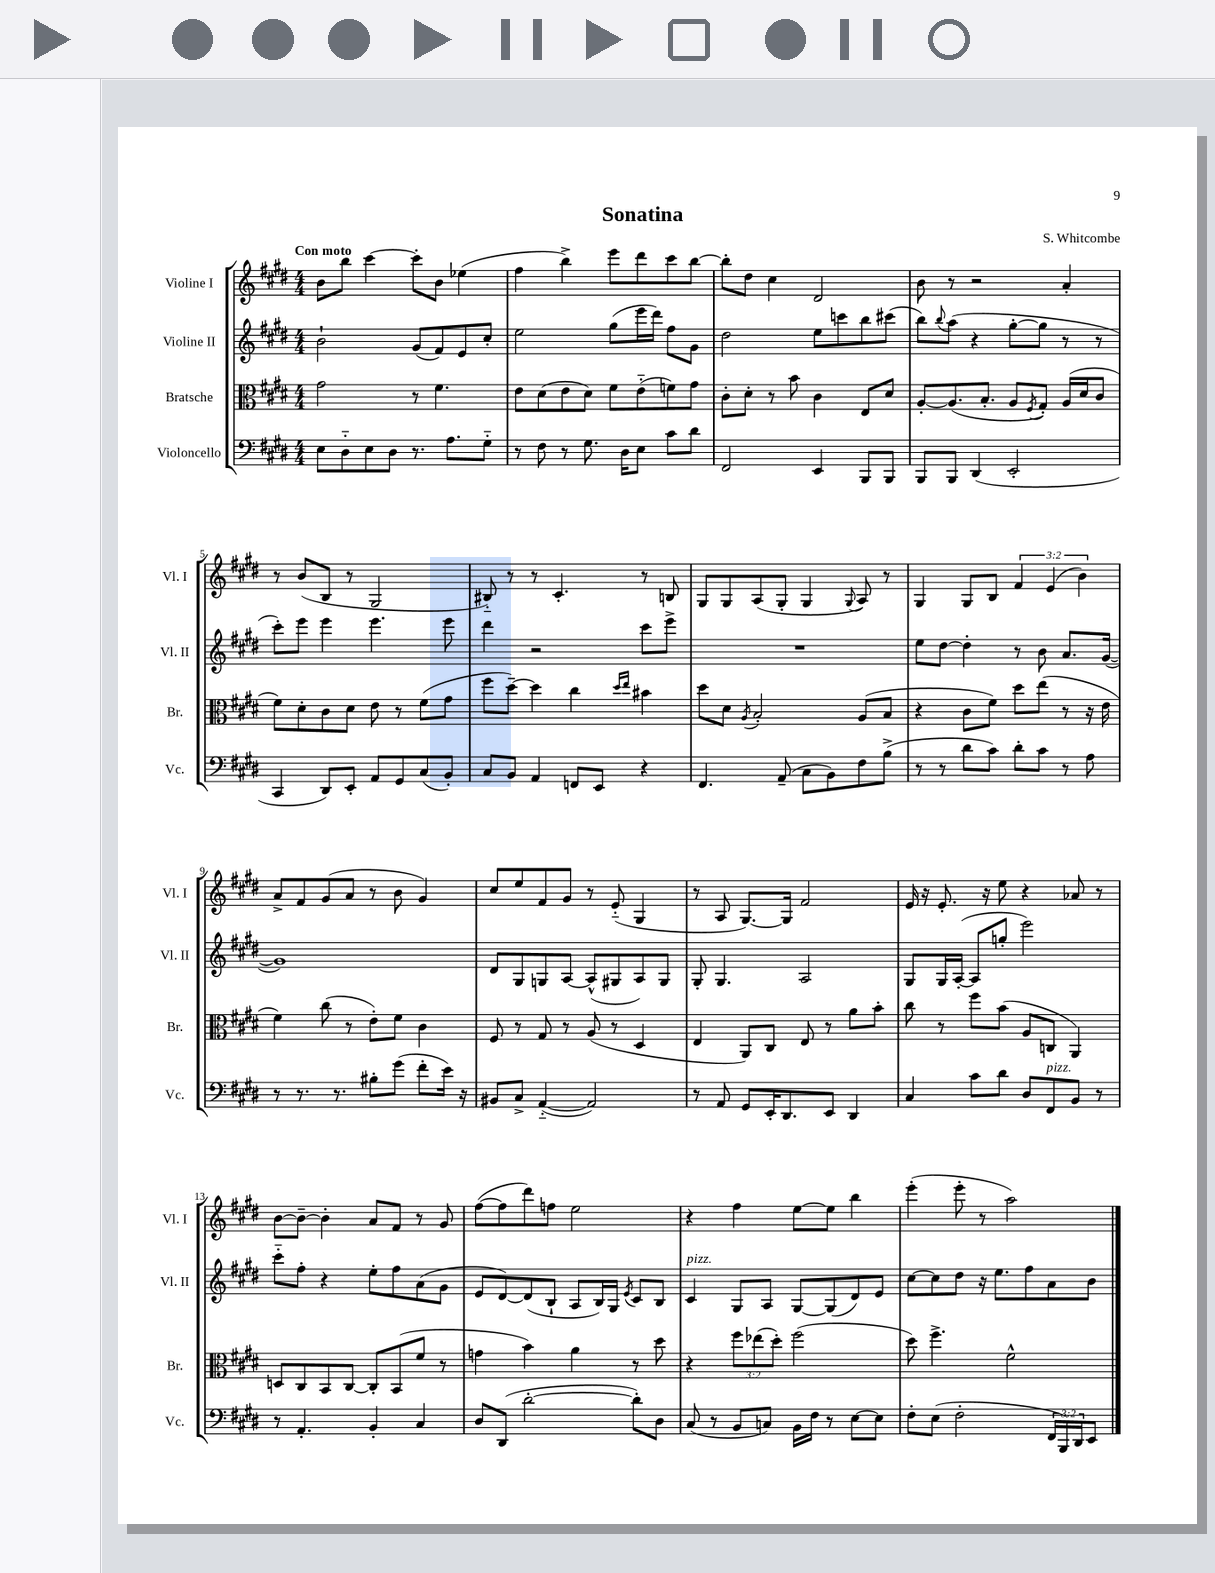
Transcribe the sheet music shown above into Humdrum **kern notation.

**kern	**kern	**kern	**kern
*part4	*part3	*part2	*part1
*staff4	*staff3	*staff2	*staff1
*I"Violoncello	*I"Bratsche	*I"Violine II	*I"Violine I
*I'Vc.	*I'Br.	*I'Vl. II	*I'Vl. I
*clefF4	*clefC3	*clefG2	*clefG2
*k[f#c#g#d#]	*k[f#c#g#d#]	*k[f#c#g#d#]	*k[f#c#g#d#]
*M4/4	*M4/4	*M4/4	*M4/4
=1	=1	=1	=1
!	!	!	!LO:TX:a:B:t=Con moto
8E\L	2g#\	2b`\	8b\L
8D#\	.	.	8bb\J
8E\	.	.	[4ccc#\
8D#\J	.	.	.
8.r	8r	(8g#/L	8ccc#'\L]
.	4.f#\	8f#/)	8b\J
8.A\L	.	.	.
.	.	8e/	(4ee-X\
8G#\J	.	8cc#'/J	.
=2	=2	=2	=2
8r	8e\L	2ee\	4ff#\
8F#\	(8d#\	.	.
8r	8e\	.	4bb^\)
8.G#\	8d#\J)	.	.
.	8f#\L	(8gg#\L	8eee\L
16D#\KL	.	.	.
8E\J	(8e\	16eee\L	8ddd#\
.	.	16ddd#\JJ)	.
8c#\L	8fn\)	8ff#\L	8ccc#\
8d#\J	8g#\J	8g#\J	[8bb\J
=3	=3	=3	=3
2FF#/	8c#'\L	2dd#\	8bb'\L]
.	8d#'\J	.	8dd#\J
.	8r	.	4cc#\
.	8b\	.	.
4EE/	4c#\	8ee\L	2d#/
.	.	8cccn\	.
8BBB/L	8E/L	8bb\	.
8BBB/J	8d#/J	(8ccc#X\J	.
=4	=4	=4	=4
8BBB/L	[8A'/L	8bb\L)	8b\
.	.	8qqbb/	.
8BBB/J	(8.A/]	(8aa\J	8r
(4DD#/	.	4r	2r
.	8.B'/J	.	.
2EE'/	8A/L	[8gg#'\L	.
.	8qF#/	.	.
.	8G#'/J)	8gg#\J]	.
.	(16A/LL	8r	4a'/
.	16d#/J	.	.
.	8c#/J	8r	.
!!LO:LB:g=z
=5	=5	=5	=5
4CC#/	8f#\L)	8ccc#'\L)	8r
.	8d#'\	8eee\J	(8b/L
8DD#/L)	8c#\	4eee\	8B/J
8EE'/J	8d#\J	.	8r
8AA/L	8e\	4.eee\	2G#/
8GG#/	8r	.	.
(8C#/	(8f#\L	.	.
8BB'/J)	8g#\J	8eee\	.
=6	=6	=6	=6
8C#/L	8ff#\L	4ddd#\	8B#X/)
8BB/J	[8dd#~\J)	.	8r
4AA/	4dd#\]	2r	8r
.	.	.	4.c#'/
8FFn/L	4cc#\	.	.
8EE/J	.	.	.
.	16qqdd#/LL	.	.
.	16qqee/JJ	.	.
4r	4b#X\	8ccc#\L	8r
.	.	8eee^\J	8Bn/
=7	=7	=7	=7
4.FF#/	8dd#\L	1r	8G#/L
.	8d#\J	.	8G#/
.	8qA/	.	.
.	2B'/	.	(8A/
(8AA~/	.	.	8G#'/J
8C#\L	.	.	4G#/
8BB\)	.	.	.
.	.	.	8qqG#/
8F#\	(8A/L	.	8A/)
(8B^\J	8B/J	.	8r
=8	=8	=8	=8
8r	4r	8ee\L	4G#/
8r	.	[8dd#\J	.
8d#\L	8c#\L	4dd#'\]	8G#/L
8c#\J)	8f#\J)	.	8B/J
8d#'\L	8dd#\L	8r	6f#/
8c#\J	(8ee\J	8b\	.
.	.	.	(6e/
8r	8r	8.a/L	.
.	.	.	6b\)
8A\	16r	.	.
.	16e\	([16g#/Jk	.
!!LO:LB:g=z
=9	=9	=9	=9
8r	4f#\)	1g#])	8a^/L
8.r	.	.	8f#/
.	(8cc#\	.	(8g#/
8.r	.	.	.
.	8r	.	8a/J
8B#X'\L	8e'\L)	.	8r
(8g#\J	8f#\J	.	8b\
8f#'\L	4c#\	.	4g#/)
16e\Jk)	.	.	.
16r	.	.	.
=10	=10	=10	=10
8BB#X/L	8F#/	8d#/L	8cc#/L
8C#^/J	8r	8G#/	8ee/
([4AA/	8G#/	8Gn/	8f#/
.	8r	[8A/J	8g#/J
2AA/])	(8A/	(8A^^/L]	8r
.	8r	8G#X/	(8e/
.	4D#/	8A/)	4G#/
.	.	8G#/J	.
=11	=11	=11	=11
8r	4E/	8G#'/	8r
8AA/	.	4.G#/	8A/
8GG#/L	8AA/L)	.	[8.G#/L)
16EE'/K	8C#/J	.	.
8.DD#/	.	.	16G#/Jk]
.	8E/	2A/	2f#/
8EE/J	8r	.	.
4DD#/	8a\L	.	.
.	8b'\J	.	.
=12	=12	=12	=12
4C#/	8cc#\	8G#/L	16e/
.	.	.	16r
.	8r	16G#/L	8.e'/
.	.	([16A'/JJ	.
8c#\L	8ff#\L	8A/L]	.
.	.	.	16r
8d#\J	(8b\J	8ggn'/J	8ee\
8D#/L	8A/L	2eee\)	4r
!LO:TX:a:i:t=pizz.	!	!	!
8FF#/	8Cn/J	.	.
8BB/J	4AA/)	.	8a-X/
8r	.	.	8r
!!LO:LB:g=z
=13	=13	=13	=13
8r	8Dn/L	8ccc#\L	[8b\L
4.AA'/	8C#/	8ff#'\J	8b~\J_
.	8BB/	4r	4b'\]
.	[8C#/J	.	.
4BB'/	8C#'/L]	8ee'\L	8a/L
.	(8BB/	8ff#\	8f#/J
4C#/	8f#/J	(8a\	8r
.	8r	8g#\J	8g#/
=14	=14	=14	=14
8D#/L	4gn\	8e/L	([8ff#\L
(8DD#/J	.	[8d#/)	8ff#\]
[2d#'\	4b\)	(8d#/]	8ddd#\)
.	.	8B`/J	8ffn\J
.	4a\	8A/L	2ee\
.	.	16B/L)	.
.	.	16G#/JJ	.
.	.	8qe/	.
8d#'\L])	8r	8c#/L	.
8D#\J	8dd#\	8B/J	.
=15	=15	=15	=15
!	!	!LO:TX:a:i:t=pizz.	!
(8C#/	4r	4c#/	4r
8r	.	.	.
8BB/L	12ff#\L	8G#/L	4ff#\
.	(12ee-X\	.	.
8Cn/J)	.	8A/J	.
.	12dd#'\J)	.	.
16BB\LL	(2ff#\	[8G#/L	[8ee\L
16F#\JJ	.	.	.
8r	.	(8G#/]	8ee\J]
[8E\L	.	8d#/)	4bb\
8E\J]	.	8e/J	.
=16	=16	=16	=16
8F#'\L	8dd#\)	[8cc#\L	(4eee'\
(8E\J	4.ff#^\	8cc#\]	.
2F#'\	.	8dd#\J	8eee'\
.	.	16r	8r
.	.	8.ee\L	.
.	2f#^^\	.	2aa\)
.	.	8ff#\	.
24FF#/LL	.	8a\	.
24BBB/)	.	.	.
24DD#/J	.	.	.
8EE/J	.	8b\J	.
==	==	==	==
*-	*-	*-	*-
